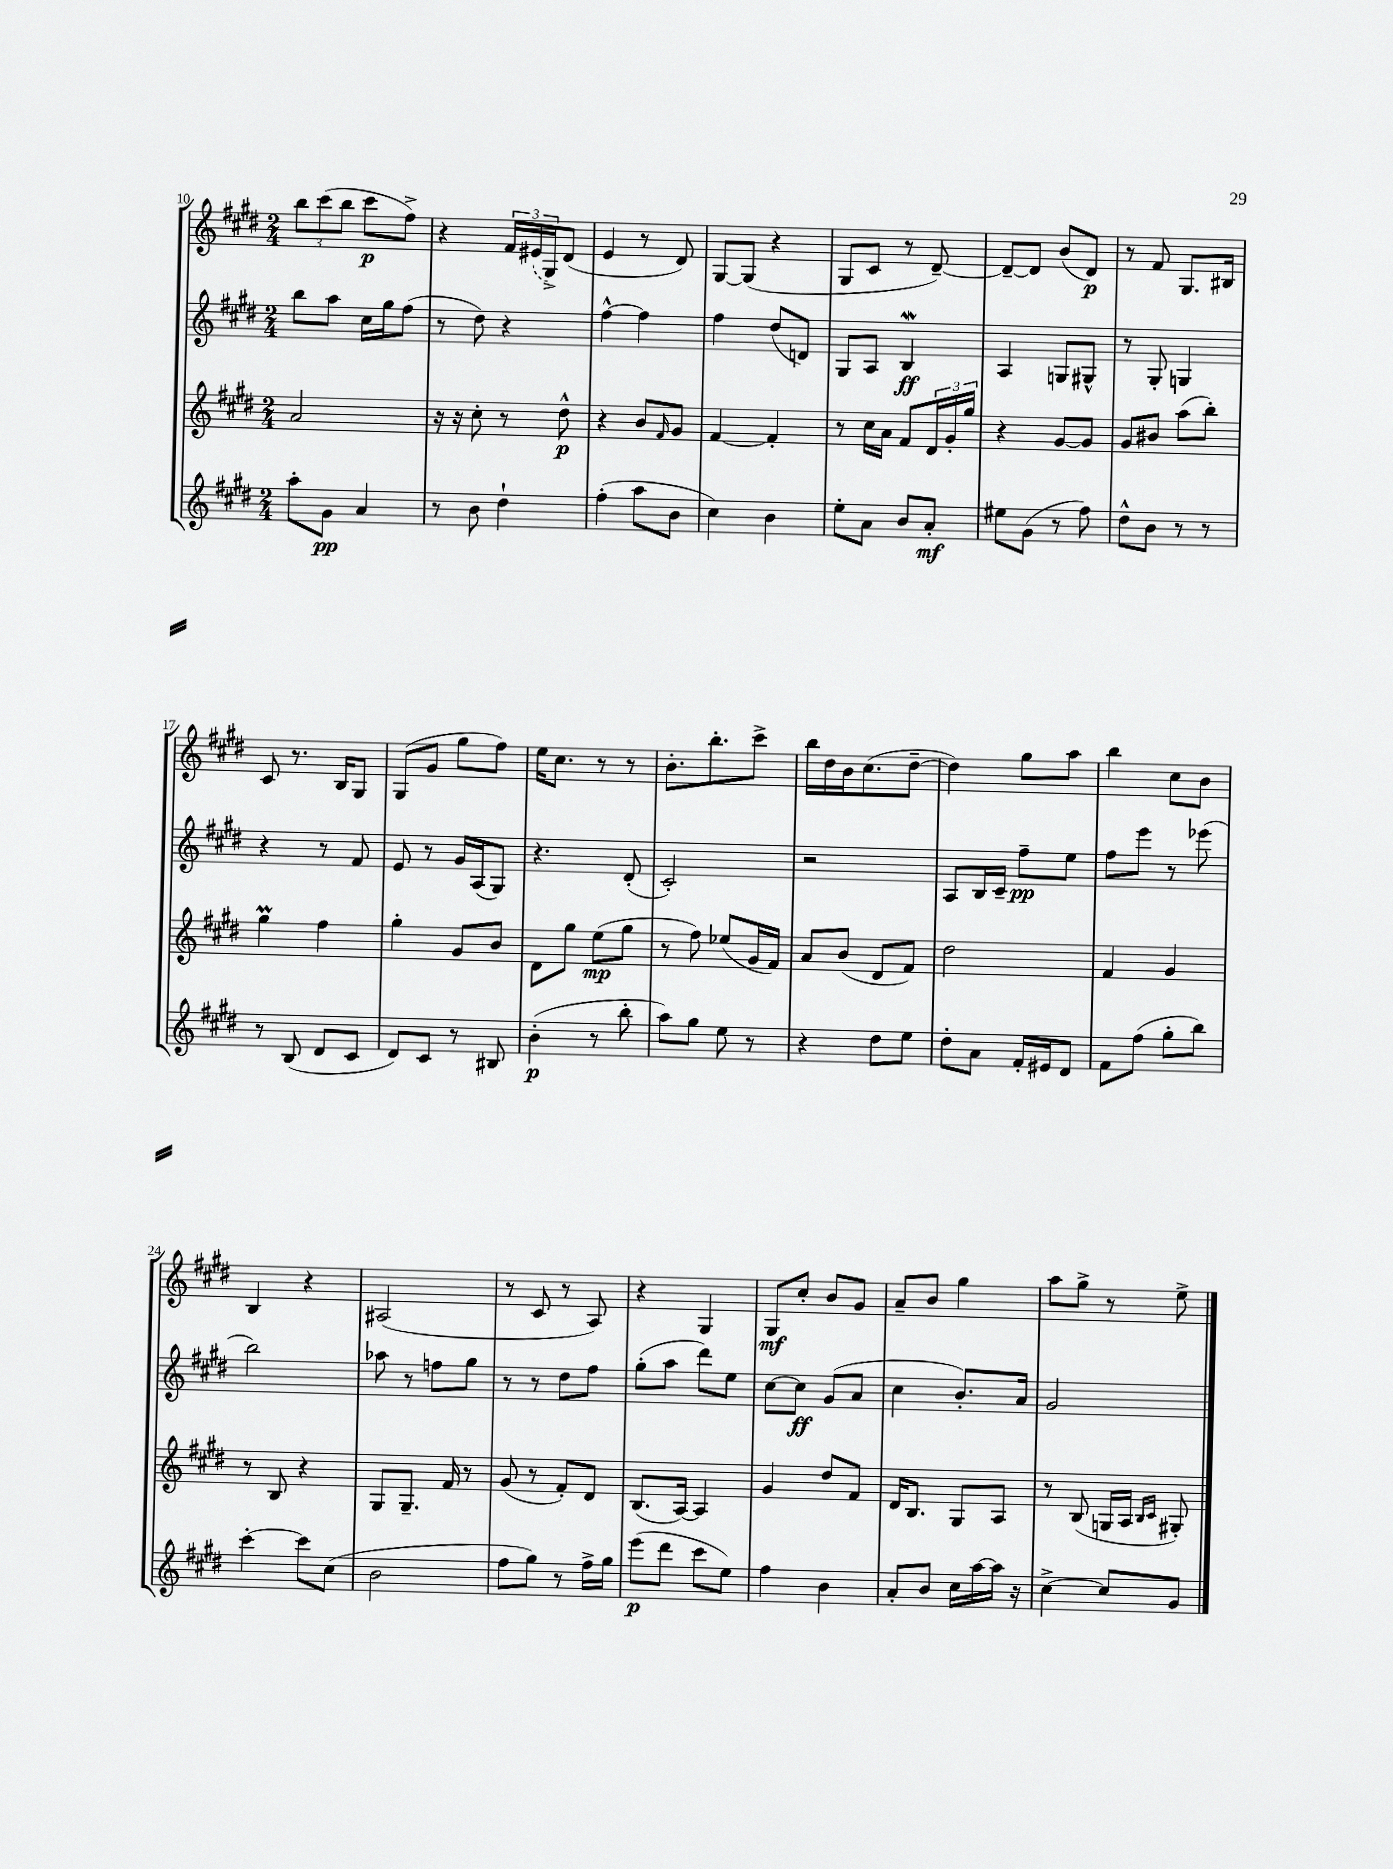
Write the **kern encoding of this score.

**kern	**dynam	**kern	**dynam	**kern	**dynam	**kern	**dynam
*part4	*part4	*part3	*part3	*part2	*part2	*part1	*part1
*staff4	*staff4	*staff3	*staff3	*staff2	*staff2	*staff1	*staff1
*clefG2	*	*clefG2	*	*clefG2	*	*clefG2	*
*k[f#c#g#d#]	*	*k[f#c#g#d#]	*	*k[f#c#g#d#]	*	*k[f#c#g#d#]	*
*M2/4	*	*M2/4	*	*M2/4	*	*M2/4	*
=10	=10	=10	=10	=10	=10	=10	=10
8aa'\L	.	2a/	.	8bb\L	.	12bb\L	.
.	.	.	.	.	.	(12ccc#\	.
8g#\J	pp	.	.	8aa\J	.	.	.
.	.	.	.	.	.	12bb\J	.
4a/	.	.	.	16cc#\LL	.	8ccc#\L	p
.	.	.	.	16gg#\J	.	.	.
.	.	.	.	(8ff#\J	.	8ff#^\J)	.
=11	=11	=11	=11	=11	=11	=11	=11
8r	.	16r	.	8r	.	4r	.
.	.	16r	.	.	.	.	.
8b\	.	8cc#'\	.	8dd#\)	.	.	.
4dd#`\	.	8r	.	4r	.	24f#/LL	.
.	.	.	.	.	.	(24e#X/	.
.	.	.	.	.	.	24G#^/J)	.
.	.	8dd#^^\	p	.	.	(8d#/J	.
=12	=12	=12	=12	=12	=12	=12	=12
(4ff#'\	.	4r	.	[4ff#^^\	.	4e/	.
8aa\L	.	8b/L	.	4ff#\]	.	8r	.
.	.	16qqf#/	.	.	.	.	.
8b\J	.	8g#/J	.	.	.	8d#/)	.
=13	=13	=13	=13	=13	=13	=13	=13
4cc#\)	.	[4f#/	.	4ff#\	.	[8G#/L	.
.	.	.	.	.	.	(8G#/J]	.
4b\	.	4f#'/]	.	(8dd#/L	.	4r	.
.	.	.	.	8dn/J)	.	.	.
=14	=14	=14	=14	=14	=14	=14	=14
8ee'\L	.	8r	.	8G#/L	.	8G#/L	.
8a\J	.	16cc#\LL	.	8A/J	.	8c#/J	.
.	.	16a\JJ	.	.	.	.	.
8b/L	.	8f#/L	.	4BW/	ff	8r	.
8a'/J	mf	24d#/L	.	.	.	[8d#~/)	.
.	.	24g#'/	.	.	.	.	.
.	.	24gg#/JJ	.	.	.	.	.
=15	=15	=15	=15	=15	=15	=15	=15
8ee#X\L	.	4r	.	4A/	.	8d#~/L_	.
(8g#\J	.	.	.	.	.	8d#/J]	.
8r	.	[8g#/L	.	8Gn/L	.	(8b/L	.
8ff#\)	.	8g#/J]	.	8G#X^^/J	.	8d#/J)	p
=16	=16	=16	=16	=16	=16	=16	=16
8dd#^^\L	.	8g#/L	.	8r	.	8r	.
8b\J	.	8b#X/J	.	8G#'/	.	8f#/	.
8r	.	(8aa\L	.	4Gn/	.	8.G#/L	.
8r	.	8bb'\J)	.	.	.	.	.
.	.	.	.	.	.	16B#X/Jk	.
!!LO:LB:g=z
=17	=17	=17	=17	=17	=17	=17	=17
8r	.	4gg#m\	.	4r	.	8c#/	.
(8B/	.	.	.	.	.	8.r	.
8d#/L	.	4ff#\	.	8r	.	.	.
.	.	.	.	.	.	16B/KL	.
8c#/J	.	.	.	8f#/	.	8G#/J	.
=18	=18	=18	=18	=18	=18	=18	=18
8d#/L)	.	4gg#'\	.	8e/	.	(8G#/L	.
8c#/J	.	.	.	8r	.	8g#/J	.
8r	.	8g#/L	.	16g#/LL	.	8gg#\L	.
.	.	.	.	(16A/J	.	.	.
8B#X/	.	8b/J	.	8G#/J)	.	8ff#\J)	.
=19	=19	=19	=19	=19	=19	=19	=19
(4b'\	p	8d#\L	.	4.r	.	16ee\KL	.
.	.	.	.	.	.	8.cc#\J	.
.	.	8gg#\J	.	.	.	.	.
8r	.	(8ee\L	mp	.	.	8r	.
8bb'\	.	8gg#\J	.	(8d#'/	.	8r	.
=20	=20	=20	=20	=20	=20	=20	=20
8aa\L)	.	8r	.	2c#'/)	.	8.b'\L	.
8gg#\J	.	8ff#\)	.	.	.	.	.
.	.	.	.	.	.	8.bb'\	.
8ee\	.	(8ee-X/L	.	.	.	.	.
8r	.	16g#/L	.	.	.	8ccc#^\J	.
.	.	16f#/JJ)	.	.	.	.	.
=21	=21	=21	=21	=21	=21	=21	=21
4r	.	8a/L	.	2r	.	16bb\LL	.
.	.	.	.	.	.	16dd#\	.
.	.	(8b/J	.	.	.	16b\J	.
.	.	.	.	.	.	(8.cc#\	.
8dd#\L	.	8d#/L	.	.	.	.	.
8ee\J	.	8f#/J)	.	.	.	[8dd#~\J	.
=22	=22	=22	=22	=22	=22	=22	=22
8dd#'\L	.	2dd#\	.	8A/L	.	4dd#\])	.
8a\J	.	.	.	16B/L	.	.	.
.	.	.	.	16c#~/JJ	.	.	.
16f#'/LL	.	.	.	8ff#~\L	pp	8gg#\L	.
16e#X/J	.	.	.	.	.	.	.
8d#/J	.	.	.	8ee\J	.	8aa\J	.
=23	=23	=23	=23	=23	=23	=23	=23
8f#\L	.	4f#/	.	8ff#\L	.	4bb\	.
(8ff#\J	.	.	.	8eee\J	.	.	.
8gg#'\L	.	4g#/	.	8r	.	8cc#\L	.
8bb\J)	.	.	.	(8eee-X\	.	8b\J	.
!!LO:LB:g=z
=24	=24	=24	=24	=24	=24	=24	=24
[4ccc#'\	.	8r	.	2bb\)	.	4B/	.
.	.	8B/	.	.	.	.	.
8ccc#\L]	.	4r	.	.	.	4r	.
(8cc#\J	.	.	.	.	.	.	.
=25	=25	=25	=25	=25	=25	=25	=25
2b\	.	8G#/L	.	8aa-X\	.	(2A#X/	.
.	.	8.G#~/J	.	8r	.	.	.
.	.	.	.	8ffn\L	.	.	.
.	.	16f#/	.	.	.	.	.
.	.	8r	.	8gg#\J	.	.	.
=26	=26	=26	=26	=26	=26	=26	=26
8ff#\L	.	(8g#/	.	8r	.	8r	.
8gg#\J)	.	8r	.	8r	.	8c#/	.
8r	.	8f#'/L)	.	8dd#\L	.	8r	.
16ff#^\LL	.	8d#/J	.	8ff#\J	.	8A/)	.
16gg#\JJ	.	.	.	.	.	.	.
=27	=27	=27	=27	=27	=27	=27	=27
(8eee\L	p	(8.B/L	.	(8gg#'\L	.	4r	.
8ddd#\J	.	.	.	8aa\J	.	.	.
.	.	[16A/Jk)	.	.	.	.	.
8ccc#\L	.	4A/]	.	8ddd#\L)	.	4G#/	.
8ee\J)	.	.	.	8ee\J	.	.	.
=28	=28	=28	=28	=28	=28	=28	=28
4ff#\	.	4g#/	.	[8cc#\L	.	8G#/L	mf
.	.	.	.	8cc#\J]	ff	8cc#'/J	.
4b\	.	8dd#/L	.	(8g#/L	.	8b/L	.
.	.	8f#/J	.	8a/J	.	8g#/J	.
=29	=29	=29	=29	=29	=29	=29	=29
8a'/L	.	16d#/KL	.	4cc#\	.	8a~/L	.
.	.	8.B/J	.	.	.	.	.
8b/J	.	.	.	.	.	8b/J	.
16cc#\LL	.	8G#/L	.	8.b'/L)	.	4gg#\	.
[16aa\	.	.	.	.	.	.	.
16aa\JJ]	.	8A/J	.	.	.	.	.
16r	.	.	.	16a/Jk	.	.	.
=30	=30	=30	=30	=30	=30	=30	=30
[4cc#^\	.	8r	.	2g#/	.	8aa\L	.
.	.	(8B/	.	.	.	8gg#^\J	.
8cc#/L]	.	16Gn/LL	.	.	.	8r	.
.	.	16A/JJ	.	.	.	.	.
.	.	16qqB/LL	.	.	.	.	.
.	.	16qqc#/JJ	.	.	.	.	.
8g#/J	.	8G#X'/)	.	.	.	8ee^\	.
==	==	==	==	==	==	==	==
*-	*-	*-	*-	*-	*-	*-	*-
